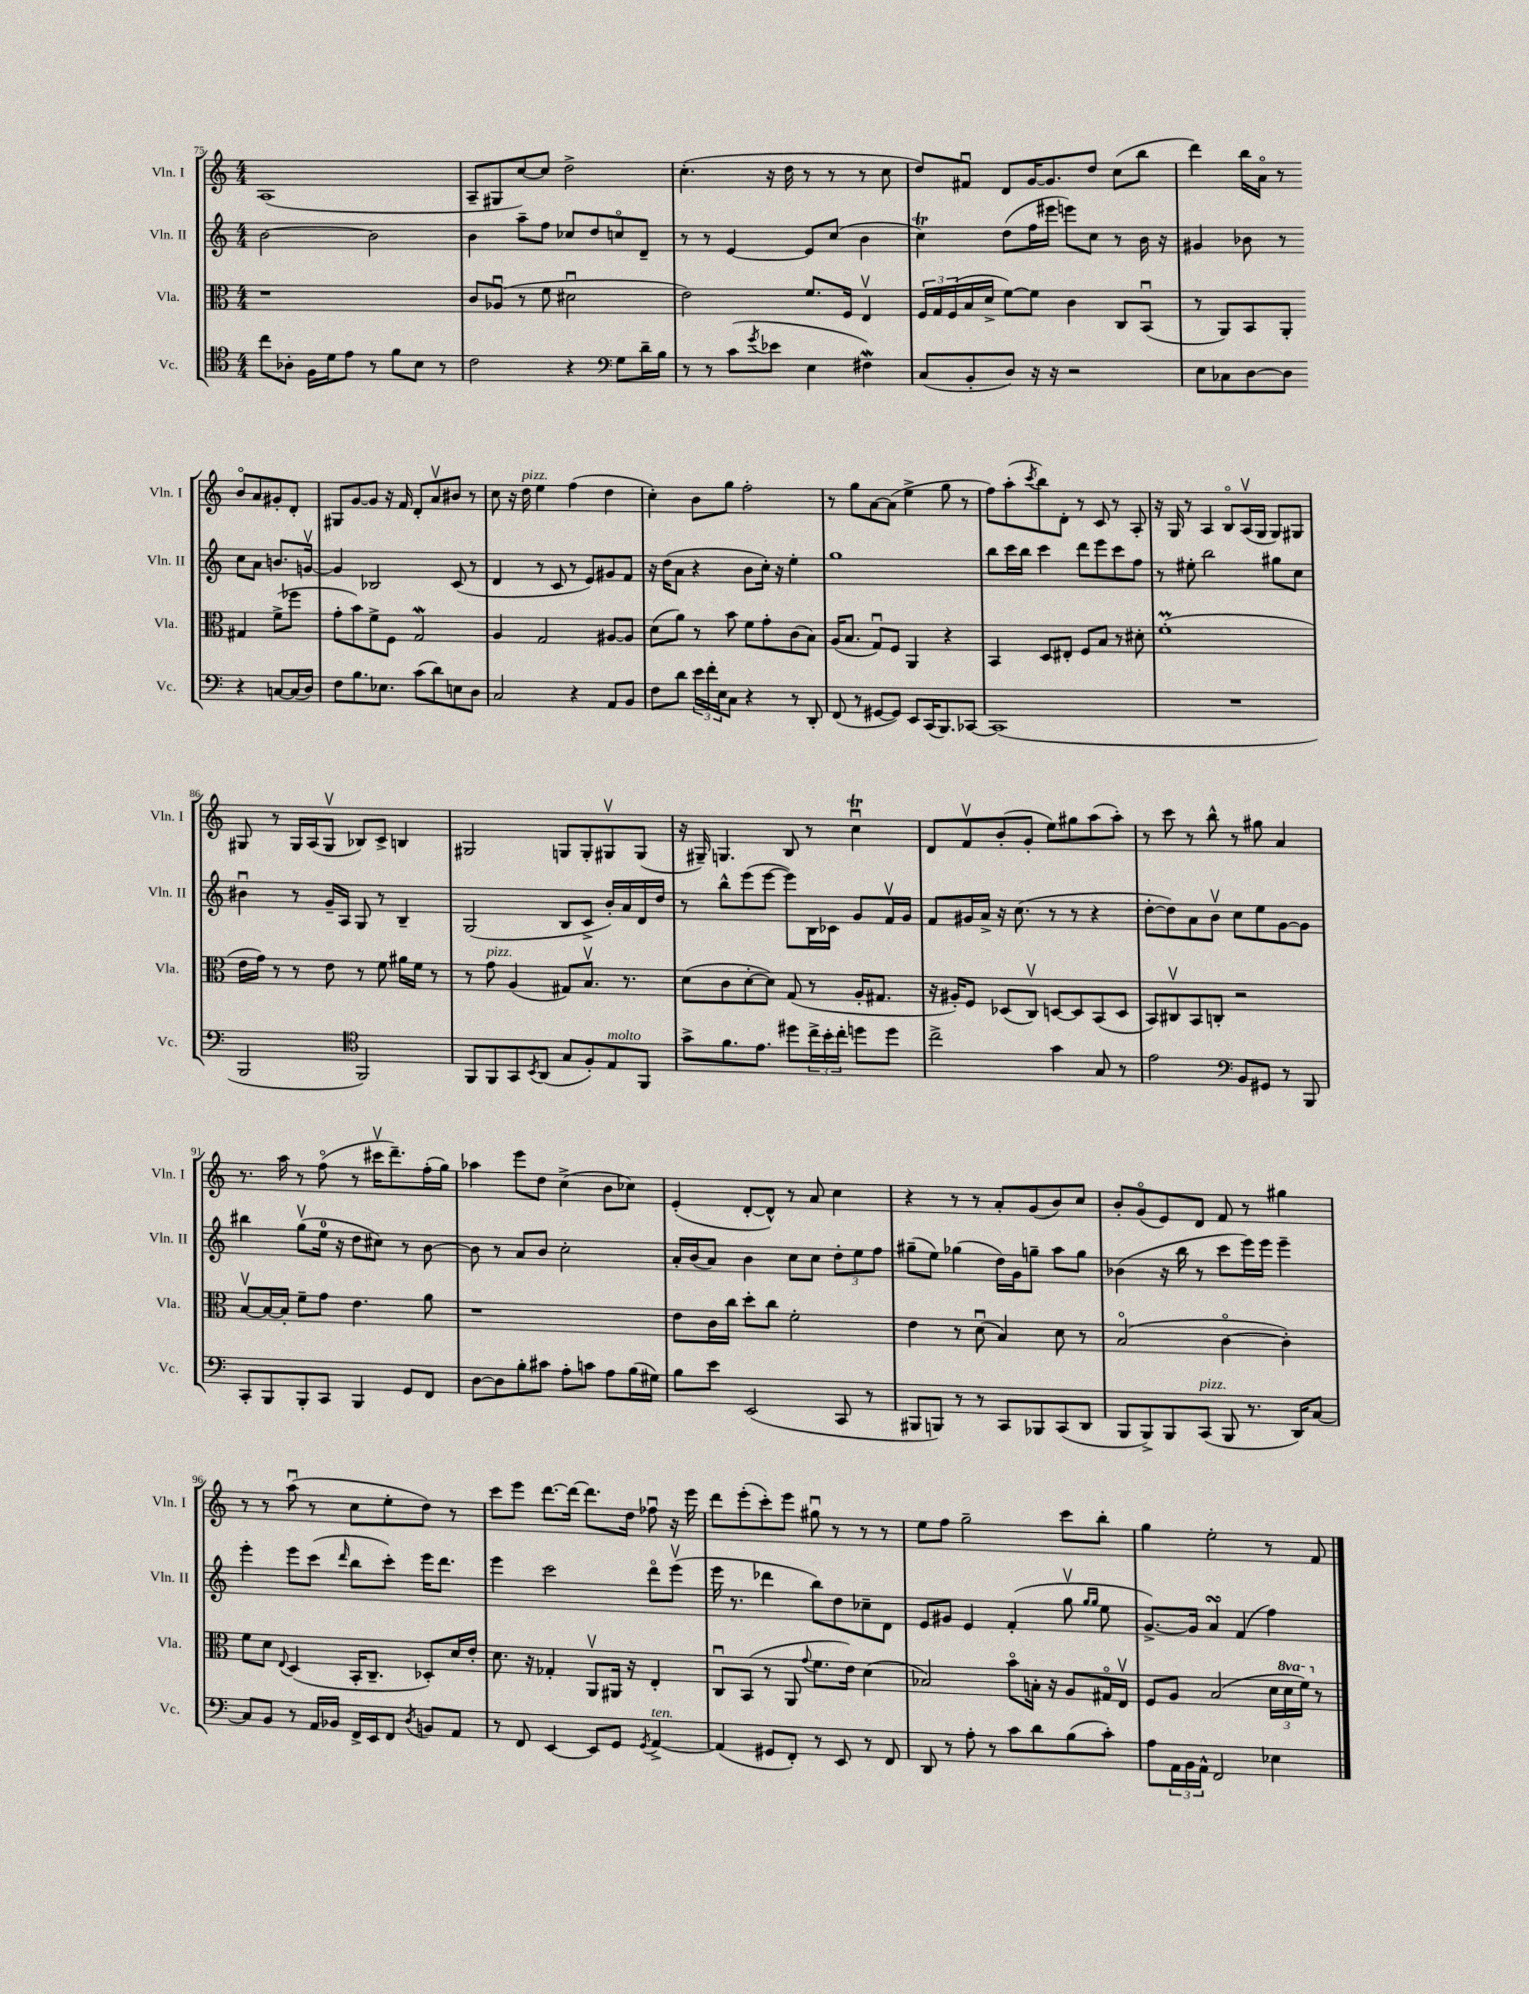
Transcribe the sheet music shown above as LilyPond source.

<<
\new StaffGroup <<
\new Staff = "s0" \with { instrumentName = "Vln. I" shortInstrumentName = "Vln. I" } {
    \clef treble \key c \major \numericTimeSignature \time 4/4
    a1( |
    a8-- gis8 c''8~) c''8 d''2-> |
    c''4.-.( r16 d''16 r8 r8 r8 c''8 |
    d''8) fis'8\downbow d'8 g'16~ g'8. d''8 c''8( b''8 |
    d'''4) b''16 a'16\flageolet r8 b'8\flageolet a'8 gis'8-. d'8-. |
    gis8 g'8~ g'8 r16 f'16 d'8-. a'8\upbow bis'8 r8 |
    c''8 r16 d''16^\markup { \italic "pizz." } e''4 f''4( d''4 |
    c''4-.) b'8 g''8 f''2-. |
    r8 g''8 a'8~ a'8( e''4-> g''8 r8 |
    f''8) a''8-.( \acciaccatura { c'''8 } b''8) d'8-. r8 c'8 r8 a8-. |
    r16 g16 r8 a4 b8\flageolet a16\upbow( g16 g8) gis8 |
    gis8 r8 gis16 a16( gis8\upbow bes8) c'8-> b4 |
    gis2 g8 g8-. gis8\upbow gis8( |
    r16 gis16--) g4. b8 r8 c''4\downbow\trill |
    d'8 f'8\upbow b'8-.( g'8-. e''8) gis''8 a''8( a''8-.) |
    r8 c'''8 r8 b''8-^ r8 gis''8 a'4 |
    r8. a''16 r8 f''8\flageolet( r8 cis'''16\upbow d'''8.--) f''16-.( g''16) |
    aes''4 e'''8 d''8 c''4->( b'8 ces''8) |
    e'4-.( d'8~-. d'8-^) r8 a'8 c''4 |
    r4 r8 r8 a'8-. g'8( b'8) c''8 |
    b'8-. g'8\flageolet( e'8) d'8 f'8 r8 gis''4 |
    r8 r8 a''8\downbow( r8 c''8 e''8-. d''8) r8 |
    c'''8 e'''8 d'''8.~ d'''16~ d'''8. d''16 fes''8\downbow r16 e'''16 |
    d'''8 e'''8-.( c'''8-.) e'''8 gis''8\downbow r8 r8 r8 |
    e''8 f''8 g''2-- c'''8 b''8-. |
    g''4 e''2-. r8 f'8 \bar "|." |
}
\new Staff = "s1" \with { instrumentName = "Vln. II" shortInstrumentName = "Vln. II" } {
    \clef treble \key c \major \numericTimeSignature \time 4/4
    b'2~ b'2 |
    b'4 a''8-- f''8 ces''8 d''8 c''8\flageolet d'8-- |
    r8 r8 e'4~ e'8 c''8( b'4 |
    c''4\trill) d''8( f''16 eis'''16 e'''8) c''8 r8 b'16 r16 |
    gis'4 bes'8 r8 c''8 a'8 b'8. g'16~\upbow |
    g'4 bes2 c'8( r8 |
    d'4 r8 c'8 r8 e'8) gis'8 f'8 |
    r16 d''16( a'8 r4 b'8 c''16-.) r16 e''4-. |
    g''1 |
    b''8 c'''16 b''16 c'''4 d'''8 e'''8 c'''8 f''8 |
    r8 eis''8-. b''2 gis''8 c''8 |
    bis'4\downbow r8 g'16-- a16 g8 r8 b4-- |
    g2( b8 c'8-> b'16-.) a'16 d'16 d''16 |
    r8 b''8-^ e'''8( e'''8~ e'''8) b16 ces'16 g'8 f'16\upbow g'16 |
    f'8 gis'16 a'16-> r16 c''8.( r8 r8 r4 |
    d''8~-. d''8) a'8 b'8\upbow c''8 e''8 g'8~ g'8 |
    bis''4 g''8\upbow( e''16-0 r16 d''8 cis''8) r8 b'8~ |
    b'8 r8 a'8 b'8 c''2-. |
    a'16-. b'16( a'8) b'4 c''8 c''8 \tuplet 3/2 { d''8-. e''8 f''8 } |
    gis''8--( e''8) ges''4( d''16) g'16 g''8-- a''8 g''8 |
    bes'4( r16 b''16 r8 c'''8 e'''16) e'''16 e'''4-- |
    e'''4-. e'''8 c'''8( \grace { d'''16 } b''8 c'''8-.) e'''16 d'''8. |
    e'''4 c'''2 d'''8\flageolet e'''8\upbow( |
    e'''16 r8. des'''4 b''8) d''8 ces''8-- d'8 |
    e'8 gis'8 e'4 f'4-.( g''8\upbow \grace { g''16 g''16 } e''8 |
    g'8.~->) g'16 a'4\turn f'4( f''4) \bar "|." |
}
\new Staff = "s2" \with { instrumentName = "Vla." shortInstrumentName = "Vla." } {
    \clef alto \key c \major \numericTimeSignature \time 4/4 \set Staff.ottavationMarkups = #ottavation-simple-ordinals
    r1 |
    c'8 aes8\downbow( r8 f'8 dis'2\downbow |
    e'2) f'8. f16 e4\upbow |
    \tuplet 3/2 { f16 g16 f16( } b16 d'16-> f'8~) f'8 c'4 c8 b,8\downbow( |
    r8 a,8) b,8 a,8-. gis4 f'8->( fes''8 |
    g'8-. b'8) f'8-> f8 g2\mordent |
    a4 g2 ais8~ ais8 |
    d'8( a'8) r8 b'8 f'8 g'8-. c'8( b8) |
    a16( b8. g8\downbow) f8 a,4 r4 |
    b,4 d8 eis8-. f8 b8 r8 dis'8-. |
    f'1-.\prall( |
    e'16 g'16) r8 r8 e'8 r8 f'8 ais'16 f'16 r8 |
    r8 g'8^\markup { \italic "pizz." } a4( gis8) b8.\upbow r8. |
    d'8( c'8 d'8~-. d'8) g8( r8 a16-. gis8. |
    r16 ais16-.) f8 des8( c8\upbow) d8~ d8 b,8( d8 |
    b,8) cis8\upbow b,8 c8-. r2 |
    b8~\upbow b16~ b16-. f'8-- g'8 e'4. a'8 |
    r1 |
    e'8 c'16 c''16 d''8-. c''8 f'2-. |
    e'4 r8 d'8\downbow( b4) d'8 r8 |
    b2\flageolet( c'4~\flageolet c'4-.) |
    f'8 d'8 \appoggiatura { e8 } d4( b,16-. c8.-- des8-.) d'16 e'16-. |
    d'8. r16 ges4-. a,8\upbow ais,16 r16 e4-. |
    c8\downbow b,8( r8 a,8 \appoggiatura { g'8 } f'8. e'16) d'4( |
    bes2) b'8\flageolet b16-. r16 a8 gis16\flageolet e16\upbow |
    f8 a8 b2( \tuplet 3/2 { d'16 \ottava #1 d''16 f''16) \ottava #0 } r8 \bar "|." |
}
\new Staff = "s3" \with { instrumentName = "Vc." shortInstrumentName = "Vc." } {
    \clef tenor \key c \major \numericTimeSignature \time 4/4
    c''8 aes8-. f16 d'16 e'8 r8 f'8 b8 r8 |
    c'2 r4 \clef bass g8 d'16-- b16 |
    r8 r8 c'8( \acciaccatura { g'8 } ees'8 e4 fis4\mordent) |
    c8( b,8-. d8) r16 r16 r2 |
    e8 ces8 d8~ d8 r4 c8~ c16( d16) |
    f8 b8. ees8. c'8( d'8) e8 d8 |
    c2 r4 a,8 b,8 |
    f8 d'8 \tuplet 3/2 { e'16 f'16-. e16 } c8 r4 r8 d,8-. |
    f,8( r8 gis,8~ gis,8) e,8 c,16( b,,8.) ces,8~ |
    ces,1( |
    R1 |
    b,,2 \clef tenor f,2) |
    f,8 f,8 g,8 \acciaccatura { b,8 } a,8( g8 f8-.) e8^\markup { \italic "molto" } f,8 |
    g'8-> f'8. e'8. dis''8 \tuplet 3/2 { c''16-> b'16-. c''16-. } d''8 d''8 |
    c''2-> g'4 g8 r8 |
    e'2 \clef bass b,8 gis,8 r8 b,,8 |
    c,8-. b,,8 b,,8-. c,8 b,,4 g,8 f,8 |
    d8~ d8 b8-. cis'8 a8-. c'8 a8 b16( gis16) |
    b8 e'8 e,2( c,8 r8 |
    bis,,8 b,,8) r8 r8 c,8 bes,,8 c,8( d,8 |
    b,,8 b,,8->) b,,8 c,8^\markup { \italic "pizz." }( b,,8 r8. d,16) c8~ |
    c8 b,8 r8 a,16 bes,16 f,16-> e,16 f,8 \acciaccatura { d8 } b,8 a,8 |
    r8 f,8 e,4~ e,8 g,8 \acciaccatura { g,8 } a,4~->^\markup { \italic "ten." } |
    a,4( gis,8 f,8-.) r8 e,8 r8 f,8 |
    d,8 r8 a8-. r8 c'8 d'8 b8( c'8-.) |
    a8 \tuplet 3/2 { a,16 b,16 a,16-^ } f,2 ees4 \bar "|." |
}
>>
>>
\layout { \context { \Score currentBarNumber = #75 } }
